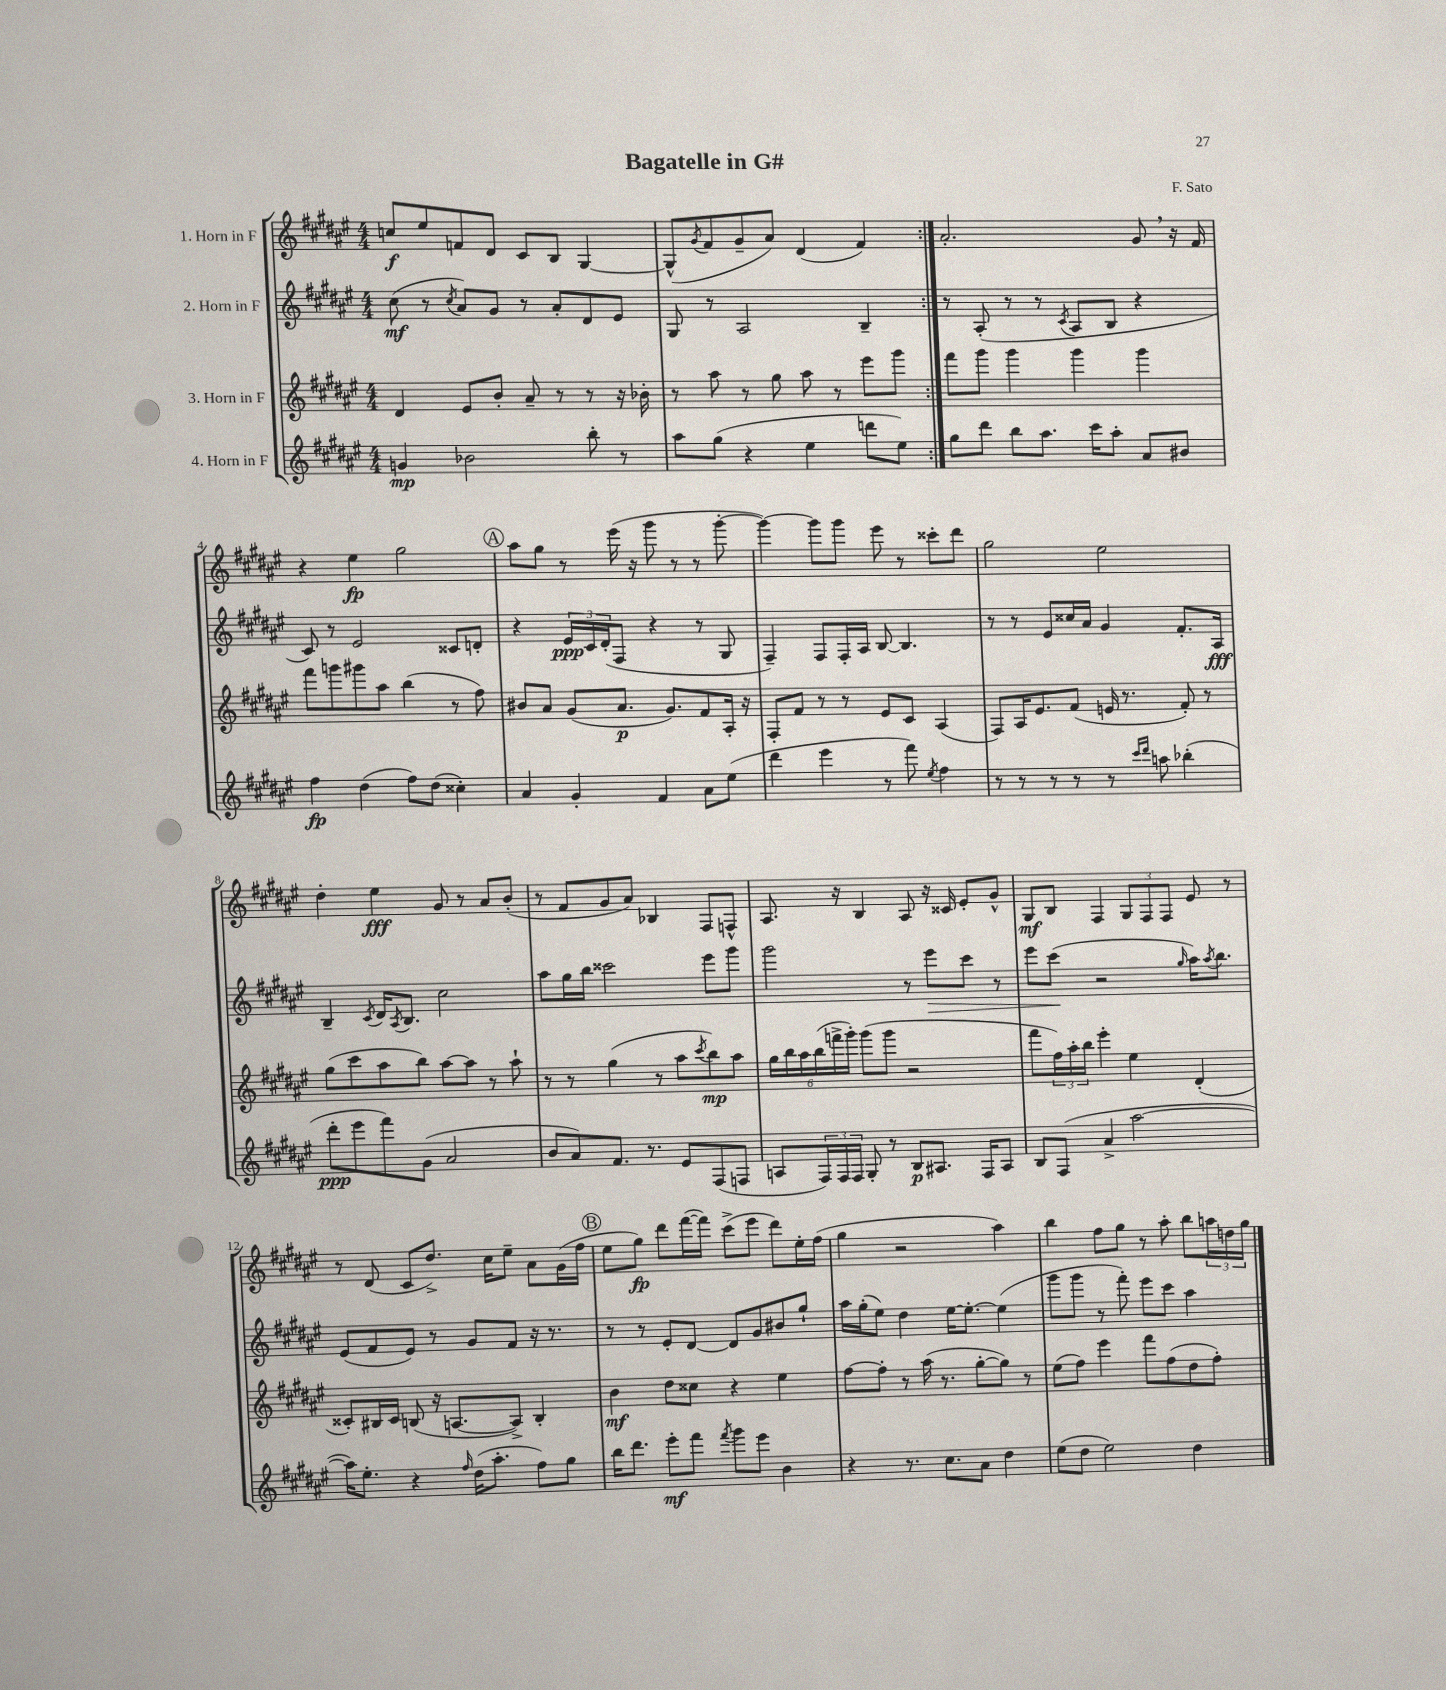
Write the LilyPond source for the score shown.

\header { title = "Bagatelle in G#" composer = "F. Sato" }
<<
\new StaffGroup <<
\new Staff = "s0" \with { instrumentName = "1. Horn in F" } {
    \clef treble \key fis \major \numericTimeSignature \time 4/4
    \repeat volta 2 { c''8\f eis''8 f'8 dis'8 cis'8 b8 gis4~ |
    gis8-^( \acciaccatura { gis'8 } fis'8 gis'8-- ais'8) dis'4( fis'4) | }
    ais'2.-. gis'8 \breathe r16 fis'16 |
    r4 eis''4\fp gis''2 |
    \mark \markup { \circle "A" } ais''8 gis''8 r8 eis'''16( r16 gis'''8 r8 r8 gis'''8~-. |
    gis'''4~) gis'''8 gis'''8 eis'''8 r8 cisis'''8-. dis'''8 |
    gis''2 eis''2 |
    dis''4-. eis''4\fff gis'8 r8 ais'8 b'8-.( |
    r8 fis'8 gis'8 ais'8) bes4 fis8 f8-^ |
    ais8. r16 b4 ais8 r16 cisis'16 eis'8-. gis'8-^ |
    gis8\mf b8 fis4 \tuplet 3/2 { gis8 fis8 fis8 } eis'8 r8 |
    r8 dis'8( cis'8 dis''8.->) cis''16 eis''8-- ais'8 gis'16( fis''16 |
    \mark \markup { \circle "B" } eis''8 gis''8\fp) dis'''8 fis'''16~( fis'''16) cis'''8->( eis'''8 dis'''8) eis''16-. fis''16( |
    gis''4 r2 ais''4) |
    b''4 fis''8 gis''8 r8 ais''8-. b''8 \tuplet 3/2 { a''16 d''16 gis''16 } \bar "|." |
}
\new Staff = "s1" \with { instrumentName = "2. Horn in F" } {
    \clef treble \key fis \major \numericTimeSignature \time 4/4
    \repeat volta 2 { cis''8\mf( r8 \acciaccatura { cis''8 } ais'8) gis'8 r8 ais'8-. dis'8 eis'8 |
    gis8 r8 ais2 b4-- | }
    r8 ais8-.( r8 r8 \acciaccatura { cis'8 } ais8 b8 r4 |
    cis'8) r8 eis'2 cisis'8 d'8-. |
    \mark \markup { \circle "A" } r4 \tuplet 3/2 { eis'16\ppp cis'16 dis'16-.( } fis8 r4 r8 gis8 |
    fis4--) fis8 fis16-. ais16 b8~ b4. |
    r8 r8 eis'8 cisis''16 ais'16 gis'4 fis'8.-. ais16\fff |
    b4-- \acciaccatura { cis'8 } dis'16 \acciaccatura { ais8 } b8. cis''2 |
    ais''8 gis''16 b''16 cisis'''2 eis'''8 gis'''8 |
    gis'''2 r8 eis'''8\> cis'''8 r8 |
    eis'''8 cis'''8\!( r2 \grace { gis''16 } ais''16) \acciaccatura { ais''8 } b''8. |
    eis'8( fis'8 eis'8) r8 gis'8 fis'8 r16 r8. |
    \mark \markup { \circle "B" } r8 r8 eis'8-. dis'8~ dis'8 gis'8 bis'8 gis''8-! |
    ais''16 gis''16-.( eis''8) dis''4 eis''16~ eis''8.~-. eis''4( |
    gis'''8 gis'''8 r8 fis'''8-.) eis'''8 cis'''8 ais''4 \bar "|." |
}
\new Staff = "s2" \with { instrumentName = "3. Horn in F" } {
    \clef treble \key fis \major \numericTimeSignature \time 4/4
    \repeat volta 2 { dis'4 eis'8 b'8-. ais'8-- r8 r8 r16 bes'16-. |
    r8 ais''8 r8 gis''8 ais''8 r8 eis'''8 gis'''8 | }
    fis'''8 gis'''8 gis'''4 gis'''4 gis'''4 |
    fis'''8 g'''8 gis'''8 ais''8 b''4( r8 fis''8) |
    \mark \markup { \circle "A" } bis'8 ais'8 gis'8( ais'8.\p gis'8.) fis'8 ais16-. r16 |
    fis8-. fis'8 r8 r8 eis'8 cis'8 ais4( |
    fis8) ais16 eis'8. fis'8( e'16 r8. fis'8-.) r8 |
    gis''8( cis'''8 ais''8 b''8) ais''8~ ais''8 r8 ais''8-! |
    r8 r8 gis''4( r8 ais''8 \acciaccatura { cis'''8 } b''8\mp) ais''8 |
    \tuplet 6/4 { gis''16 b''16 ais''16 b''16( f'''16-> gis'''16-.) } gis'''8( gis'''8 r2 |
    fis'''8 \tuplet 3/2 { fis''16) ais''16-. b''16 } eis'''4-. eis''4 dis'4-.( |
    cisis'8-.) bis16 cisis'16 b8( r16 a8.~ a8->) b4-. |
    \mark \markup { \circle "B" } b'4\mf dis''8 cisis''8 r4 eis''4 |
    fis''8~ fis''8-. r8 ais''16( r8. gis''8~-. gis''8) r8 |
    eis''8( fis''8) eis'''4 fis'''8 fis''8( dis''8 fis''8-.) \bar "|." |
}
\new Staff = "s3" \with { instrumentName = "4. Horn in F" } {
    \clef treble \key fis \major \numericTimeSignature \time 4/4
    \repeat volta 2 { g'4\mp bes'2 b''8-. r8 |
    ais''8 gis''8( r4 eis''4 d'''8 eis''8) | }
    gis''8 dis'''8 b''8 ais''8. cis'''16 ais''8-. ais'8 bis'8 |
    fis''4\fp dis''4( fis''8) dis''8( cisis''4-.) |
    \mark \markup { \circle "A" } ais'4 gis'4-. fis'4 ais'8 eis''8( |
    dis'''4 eis'''4 r8 fis'''8) \acciaccatura { eis''8 } fis''4 |
    r8 r8 r8 r8 r8 \grace { cis'''16 dis'''16 } a''8 bes''4-.( |
    dis'''8-.\ppp eis'''8 fis'''8) gis'8( ais'2 |
    b'8 ais'8) fis'8. r8. eis'8 fis8( f8 |
    a8 \tuplet 3/2 { fis16) fis16 fis16 } gis8-. r8 b8\p ais8. fis16 ais8 |
    b8 fis8( ais'4-> ais''2~ |
    ais''16) eis''8.-. r4 \grace { fis''16 } dis''16( ais''8.-. fis''8) gis''8 |
    \mark \markup { \circle "B" } b''16 dis'''8. eis'''8-.\mf fis'''8 \acciaccatura { fis'''8 } gis'''8 eis'''8 b'4 |
    r4 r8. cis''8. ais'8 dis''4 |
    eis''8( dis''8 eis''2) dis''4 \bar "|." |
}
>>
>>
